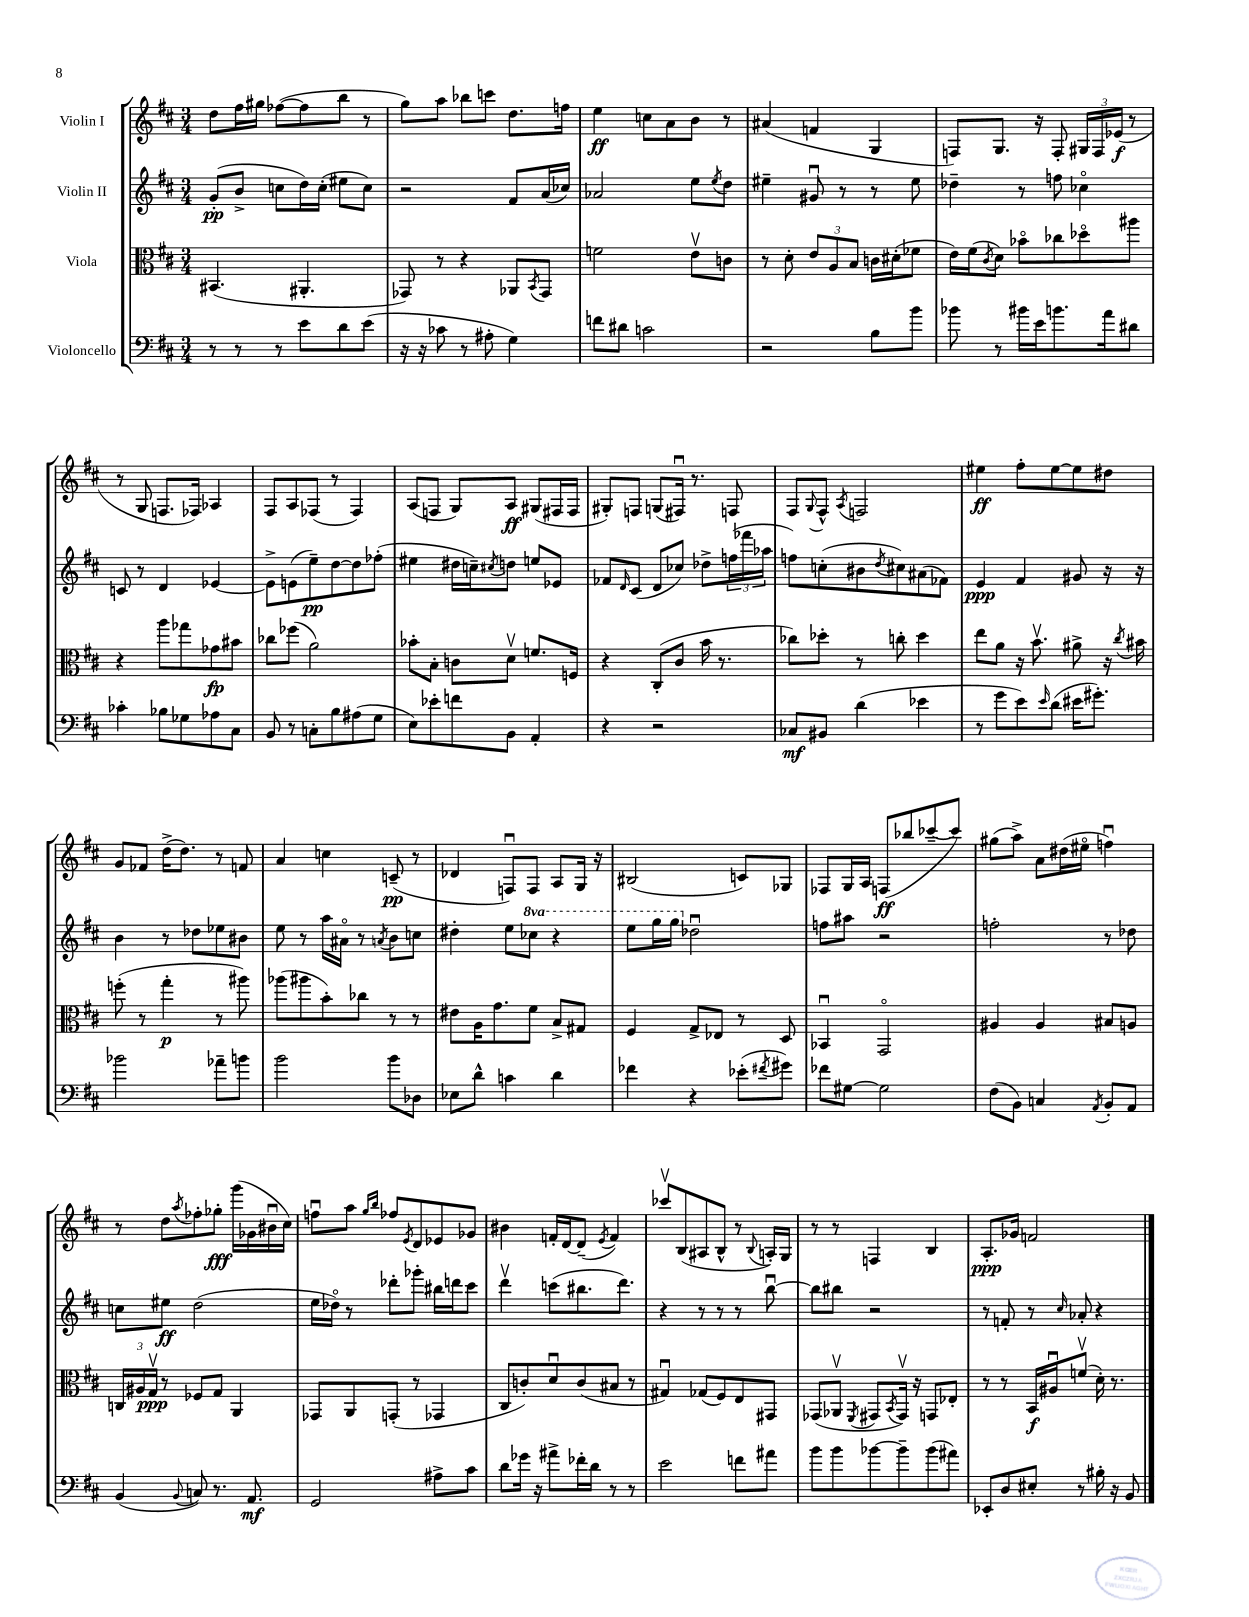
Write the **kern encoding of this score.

**kern	**dynam	**kern	**dynam	**kern	**dynam	**kern	**dynam
*part4	*part4	*part3	*part3	*part2	*part2	*part1	*part1
*staff4	*staff4	*staff3	*staff3	*staff2	*staff2	*staff1	*staff1
*I"Violoncello	*	*I"Viola	*	*I"Violin II	*	*I"Violin I	*
*clefF4	*	*clefC3	*	*clefG2	*	*clefG2	*
*k[f#c#]	*	*k[f#c#]	*	*k[f#c#]	*	*k[f#c#]	*
*M3/4	*	*M3/4	*	*M3/4	*	*M3/4	*
=1	=1	=1	=1	=1	=1	=1	=1
8r	.	(4.BB#X/	.	(8g'/L	pp	8dd\L	.
8r	.	.	.	8b^/J	.	16ff#\L	.
.	.	.	.	.	.	16gg#X\JJ	.
8r	.	.	.	8ccn\L	.	([8ff-X\L	.
8e\L	.	4.AA#X'/	.	16dd\L)	.	8ff-\]	.
.	.	.	.	(16cc'\JJ	.	.	.
8d\	.	.	.	8ee#X\L	.	8bb\J	.
(8e\J	.	.	.	8cc\J)	.	8r	.
=2	=2	=2	=2	=2	=2	=2	=2
16r	.	8GG-X/)	.	2r	.	8gg\L)	.
16r	.	.	.	.	.	.	.
8c-X\	.	8r	.	.	.	8aa\J	.
8r	.	4r	.	.	.	8bb-X\L	.
8A#X'\	.	.	.	.	.	8cccn\J	.
4G\)	.	8AA-X/L	.	8f#/L	.	8.dd\L	.
.	.	8qBB/	.	.	.	.	.
.	.	8GG-/J	.	(16a/L	.	.	.
.	.	.	.	16cc-X/JJ)	.	16ffn\Jk	.
=3	=3	=3	=3	=3	=3	=3	=3
8fn\L	.	2fn\	.	2a-X/	.	4ee\	ff
8d#X\J	.	.	.	.	.	.	.
2cn\	.	.	.	.	.	8ccn\L	.
.	.	.	.	.	.	8a\	.
.	.	8ev\L	.	8ee\L	.	8b\J	.
.	.	.	.	8qee/	.	.	.
.	.	8cn\J	.	8dd\J	.	8r	.
=4	=4	=4	=4	=4	=4	=4	=4
2r	.	8r	.	4ee#X~\	.	(4a#X/	.
.	.	8d'\	.	.	.	.	.
.	.	12e/L	.	8g#Xu/	.	4fn/	.
.	.	12A/	.	.	.	.	.
.	.	.	.	8r	.	.	.
.	.	12B/J	.	.	.	.	.
8B\L	.	16cn\LL	.	8r	.	4G/	.
.	.	(16d#X'\J	.	.	.	.	.
8b\J	.	8f-X\J	.	8ee#\	.	.	.
=5	=5	=5	=5	=5	=5	=5	=5
8b-X\	.	16e\LL)	.	4dd-X~\	.	8Fn/L)	.
.	.	(16f#\J	.	.	.	.	.
.	.	8qc#/	.	.	.	.	.
8r	.	8d\J)	.	.	.	8.G/J	.
16b#X\LL	.	8b-X\L	.	8r	.	.	.
16e\J	.	.	.	.	.	16r	.
8.bn\	.	8cc-X\	.	8ffn\	.	8F'/	.
.	.	8dd-X\	.	4cc-X\	.	24G#X/LL	.
.	.	.	.	.	.	24F/	.
16a\k	.	.	.	.	.	.	.
.	.	.	.	.	.	(24e-X/JJ	f
8d#X\J	.	8aa#X\J	.	.	.	8r	.
!!LO:LB:g=z
=6	=6	=6	=6	=6	=6	=6	=6
4c-X'\	.	4r	.	8cn/	.	8r	.
.	.	.	.	8r	.	8G/	.
8B-X\L	.	8aa\L	.	4d/	.	8.Fn/L	.
8G-X\	.	8gg-X\	.	.	.	.	.
.	.	.	.	.	.	16F-X/Jk)	.
8A-X\	.	8g-X\	fp	[4e-X/	.	4A-X/	.
8C#\J	.	8b#X\J	.	.	.	.	.
=7	=7	=7	=7	=7	=7	=7	=7
8BB/	.	8cc-X\L	.	8e-^\L]	.	8F#/L	.
8r	.	(8ff-X\J	.	(8en\	.	8A/	.
8Cn'\L	.	2a\)	.	8ee~\)	pp	(8F-X/J	.
8B\	.	.	.	[8dd\	.	8r	.
(8A#X\	.	.	.	8dd\]	.	4F-/)	.
8G\J	.	.	.	(8ff-X'\J	.	.	.
=8	=8	=8	=8	=8	=8	=8	=8
8E\L)	.	8b-X'\L	.	4ee#X\	.	(8A/L	.
8e-X'\	.	8B'\J	.	.	.	8Fn/J	.
8fn\	.	8cn\L	.	16dd#X\LL	.	8G/L)	.
.	.	.	.	16ccn~\J)	.	.	.
.	.	.	.	8qcc#X/	.	.	.
8BB\J	.	8dv\J	.	8ddn\J	.	8A/J	ff
4AA'/	.	8.fn/L	.	8een/L	.	(8G#X/L	.
.	.	.	.	8e-X/J	.	16F#X/L	.
.	.	16Fn/Jk	.	.	.	16F#/JJ	.
=9	=9	=9	=9	=9	=9	=9	=9
4r	.	4r	.	8f-X/L	.	8G#X'/L)	.
.	.	.	.	16qqd/	.	.	.
.	.	.	.	(8c#/J	.	8Fn/J	.
2r	.	(8C#'/L	.	8d/L	.	(8Gn/L	.
.	.	8c#/J	.	8cc-X/J)	.	16F#Xu/Jk)	.
.	.	.	.	.	.	8.r	.
.	.	16b\	.	8dd-X^\L	.	.	.
.	.	8.r	.	.	.	.	.
.	.	.	.	(24ffn\L	.	8Fn/	.
.	.	.	.	24fff-X\	.	.	.
.	.	.	.	24aa-X\JJ	.	.	.
=10	=10	=10	=10	=10	=10	=10	=10
8C-X/L	mf	8cc-X\L)	.	8ffn\L)	.	8F#/L	.
.	.	.	.	.	.	8qqG/	.
8BB#X/J	.	8dd-X'\J	.	(8ccn'\	.	8F#^^/J	.
.	.	.	.	.	.	8qA/	.
(4d\	.	8r	.	8b#X\	.	2Fn/	.
.	.	.	.	8qdd/	.	.	.
.	.	8ccn'\	.	8cc#X\)	.	.	.
4e-X\	.	4dd-\	.	(8a#X\	.	.	.
.	.	.	.	8f-X\J)	.	.	.
=11	=11	=11	=11	=11	=11	=11	=11
8r	.	8ee\L	.	4e/	ppp	4ee#X\	ff
8g\L	.	8a\J	.	.	.	.	.
8e\)	.	16r	.	4f#/	.	8ff#'\L	.
.	.	8.bv\	.	.	.	.	.
16qqe/	.	.	.	.	.	.	.
(8d\J	.	.	.	.	.	[8ee#\	.
16e#X\KL	.	8a#X^\	.	8g#X/	.	8ee#\]	.
8.g#X'\J)	.	.	.	.	.	.	.
.	.	16r	.	16r	.	8dd#X\J	.
.	.	8qcc#/	.	.	.	.	.
.	.	16b#X\	.	16r	.	.	.
!!LO:LB:g=z
=12	=12	=12	=12	=12	=12	=12	=12
2b-X\	.	(8ffn'\	.	4b\	.	8g/L	.
.	.	8r	.	.	.	8f-X/J	.
.	.	4gg'\	p	8r	.	(16dd^\KL	.
.	.	.	.	.	.	8.dd\J)	.
.	.	.	.	8dd-X\L	.	.	.
8a-X~\L	.	8r	.	8ee-X\	.	8r	.
8bn\J	.	8aa#X\)	.	8b#X\J	.	8fn/	.
=13	=13	=13	=13	=13	=13	=13	=13
2b\	.	(8aa-X\L	.	8ee\	.	4a/	.
.	.	8aa#X\	.	8r	.	.	.
.	.	8b'\)	.	16aa\LL	.	4ccn\	.
.	.	.	.	16a#X\JJ	.	.	.
.	.	8cc-X\J	.	8r	.	.	.
.	.	.	.	8qan/	.	.	.
8b\L	.	8r	.	8b\L	.	(8cn~/	pp
8D-X\J	.	8r	.	8ccn\J	.	8r	.
=14	=14	=14	=14	=14	=14	=14	=14
8E-X\L	.	8e#X\L	.	4dd#X'\	.	4d-X/	.
8d^^\J	.	16A\K	.	.	.	.	.
.	.	8.g\	.	.	.	.	.
4cn\	.	.	.	8ee\L	.	8Fnu/L)	.
*	*	*	*	*8va	*	*	*
.	.	8f#\J	.	8ccc-X\J	.	8F/J	.
4d\	.	8B^/L	.	4r	.	8A/L	.
.	.	8G#X/J	.	.	.	16G/Jk	.
.	.	.	.	.	.	16r	.
=15	=15	=15	=15	=15	=15	=15	=15
4f-X\	.	4F#/	.	8eee\L	.	(2B#X/	.
.	.	.	.	16ggg\L	.	.	.
.	.	.	.	16ggg\JJ	.	.	.
*	*	*	*	*X8va	*	*	*
4r	.	8G^/L	.	2dd-Xu\	.	.	.
.	.	8E-X/J	.	.	.	.	.
(8e-X'\L	.	8r	.	.	.	8cn/L)	.
8qf#X/	.	.	.	.	.	.	.
8g#X\J)	.	8D/	.	.	.	8G-X/J	.
=16	=16	=16	=16	=16	=16	=16	=16
8f-X\L	.	4BB-Xu/	.	8ffn\L	.	8F-X/L	.
[8G#X\J	.	.	.	8aa#X\J	.	16G/L	.
.	.	.	.	.	.	16A/JJ	.
2G#\]	.	2GG/	.	2r	.	(8Fn/L	ff
.	.	.	.	.	.	8bb-X/	.
.	.	.	.	.	.	[8ccc-X~/	.
.	.	.	.	.	.	8ccc-/J])	.
=17	=17	=17	=17	=17	=17	=17	=17
(8F#\L	.	4A#X/	.	2ffn'\	.	(8gg#X\L	.
8BB\J)	.	.	.	.	.	8aa^\J)	.
4Cn/	.	4A#/	.	.	.	8a\L	.
.	.	.	.	.	.	(16dd#X\L	.
.	.	.	.	.	.	16ee#X\JJ	.
8qAA/	.	.	.	.	.	.	.
8BB'/L	.	8B#X/L	.	8r	.	4ffnu\)	.
8AA/J	.	8An/J	.	8dd-X\	.	.	.
!!LO:LB:g=z
=18	=18	=18	=18	=18	=18	=18	=18
(4BB/	.	24Cn/LL	.	8ccn\L	.	8r	.
.	.	24A#X/	.	.	.	.	.
.	.	24Gv/JJ	ppp	.	.	.	.
.	.	8r	.	8ee#X\J	ff	8dd\L	.
8qqBB/	.	.	.	.	.	8qaa/	.
8Cn/)	.	8F-X/L	.	(2dd\	.	8ff-X'\	.
8.r	.	8G/J	.	.	.	8gg-X'\J	fff
.	.	4AA/	.	.	.	(16ggg\LL	.
8.AA/	mf	.	.	.	.	16g-X\	.
.	.	.	.	.	.	16b#Xu\	.
.	.	.	.	.	.	16cc#\JJ)	.
=19	=19	=19	=19	=19	=19	=19	=19
2GG/	.	8GG-X/L	.	16ee\LL	.	8ffnu\L	.
.	.	.	.	16dd-X\JJ)	.	.	.
.	.	8AA/	.	8r	.	8aa\J	.
.	.	.	.	.	.	16qqgg/LL	.
.	.	.	.	.	.	16qqbb/JJ	.
.	.	(8GGn'/J	.	8ddd-X'\L	.	8ff-X/L	.
.	.	.	.	.	.	8qe/	.
.	.	8r	.	8ggg-X'\J	.	8d/	.
8A#X^\L	.	4GG-X/	.	16bb#X\LL	.	8e-X/	.
.	.	.	.	16dddn\J	.	.	.
8c#\J	.	.	.	8ccc#\J	.	8g-X/J	.
=20	=20	=20	=20	=20	=20	=20	=20
8d\L	.	8C#/L	.	4dddv\	.	4b#X\	.
16g-X\Jk	.	8cn'/)	.	.	.	.	.
16r	.	.	.	.	.	.	.
8a#X^\L	.	8du/	.	(8cccn\L	.	16fn'/LL	.
.	.	.	.	.	.	[16d/J	.
16f-X'\L	.	(8c/	.	8.bb#X\	.	(8d~/J]	.
16d\JJ	.	.	.	.	.	.	.
.	.	.	.	.	.	8qe/	.
8r	.	8B#X/J	.	.	.	4f/)	.
.	.	.	.	8.ddd\J)	.	.	.
8r	.	8r	.	.	.	.	.
=21	=21	=21	=21	=21	=21	=21	=21
2e\	.	4G#Xu/)	.	4r	.	8ccc-Xv/L	.
.	.	.	.	.	.	(8B/	.
.	.	(8G-X/L	.	8r	.	8A#X/	.
.	.	8F#/)	.	8r	.	8B^^/J	.
8fn\L	.	8E/	.	8r	.	8r	.
.	.	.	.	.	.	8qqB/	.
8a#X\J	.	8GG#X/J	.	[8bbu\	.	16An'/LL)	.
.	.	.	.	.	.	16G/JJ	.
=22	=22	=22	=22	=22	=22	=22	=22
8b\L	.	(8GG-X/L	.	8bb\L]	.	8r	.
8b\	.	8AA-Xv/J	.	8bb#X\J	.	8r	.
.	.	8qFF#/	.	.	.	.	.
[8b-X\	.	8GG#X/L	.	2r	.	4Fn/	.
.	.	8qBB/	.	.	.	.	.
8b-~\]	.	16GG#v/Jk)	.	.	.	.	.
.	.	16r	.	.	.	.	.
(8b-\	.	8GGn/L	.	.	.	4B/	.
8a#X\J)	.	8E-X'/J	.	.	.	.	.
=23	=23	=23	=23	=23	=23	=23	=23
8EE-X'/L	.	8r	.	8r	.	8.A'/L	ppp
8D/	.	8r	.	8fn'/	.	.	.
.	.	.	.	.	.	16g-X/Jk	.
8E#X'/J	.	16BB/LL	f	8r	.	2fn/	.
.	.	16A#Xu/J	.	.	.	.	.
.	.	.	.	16qqcc#/	.	.	.
8r	.	(8fnv/J	.	8a-X'/	.	.	.
16B#X'\	.	16d'\)	.	4r	.	.	.
16r	.	8.r	.	.	.	.	.
8BB/	.	.	.	.	.	.	.
==	==	==	==	==	==	==	==
*-	*-	*-	*-	*-	*-	*-	*-
